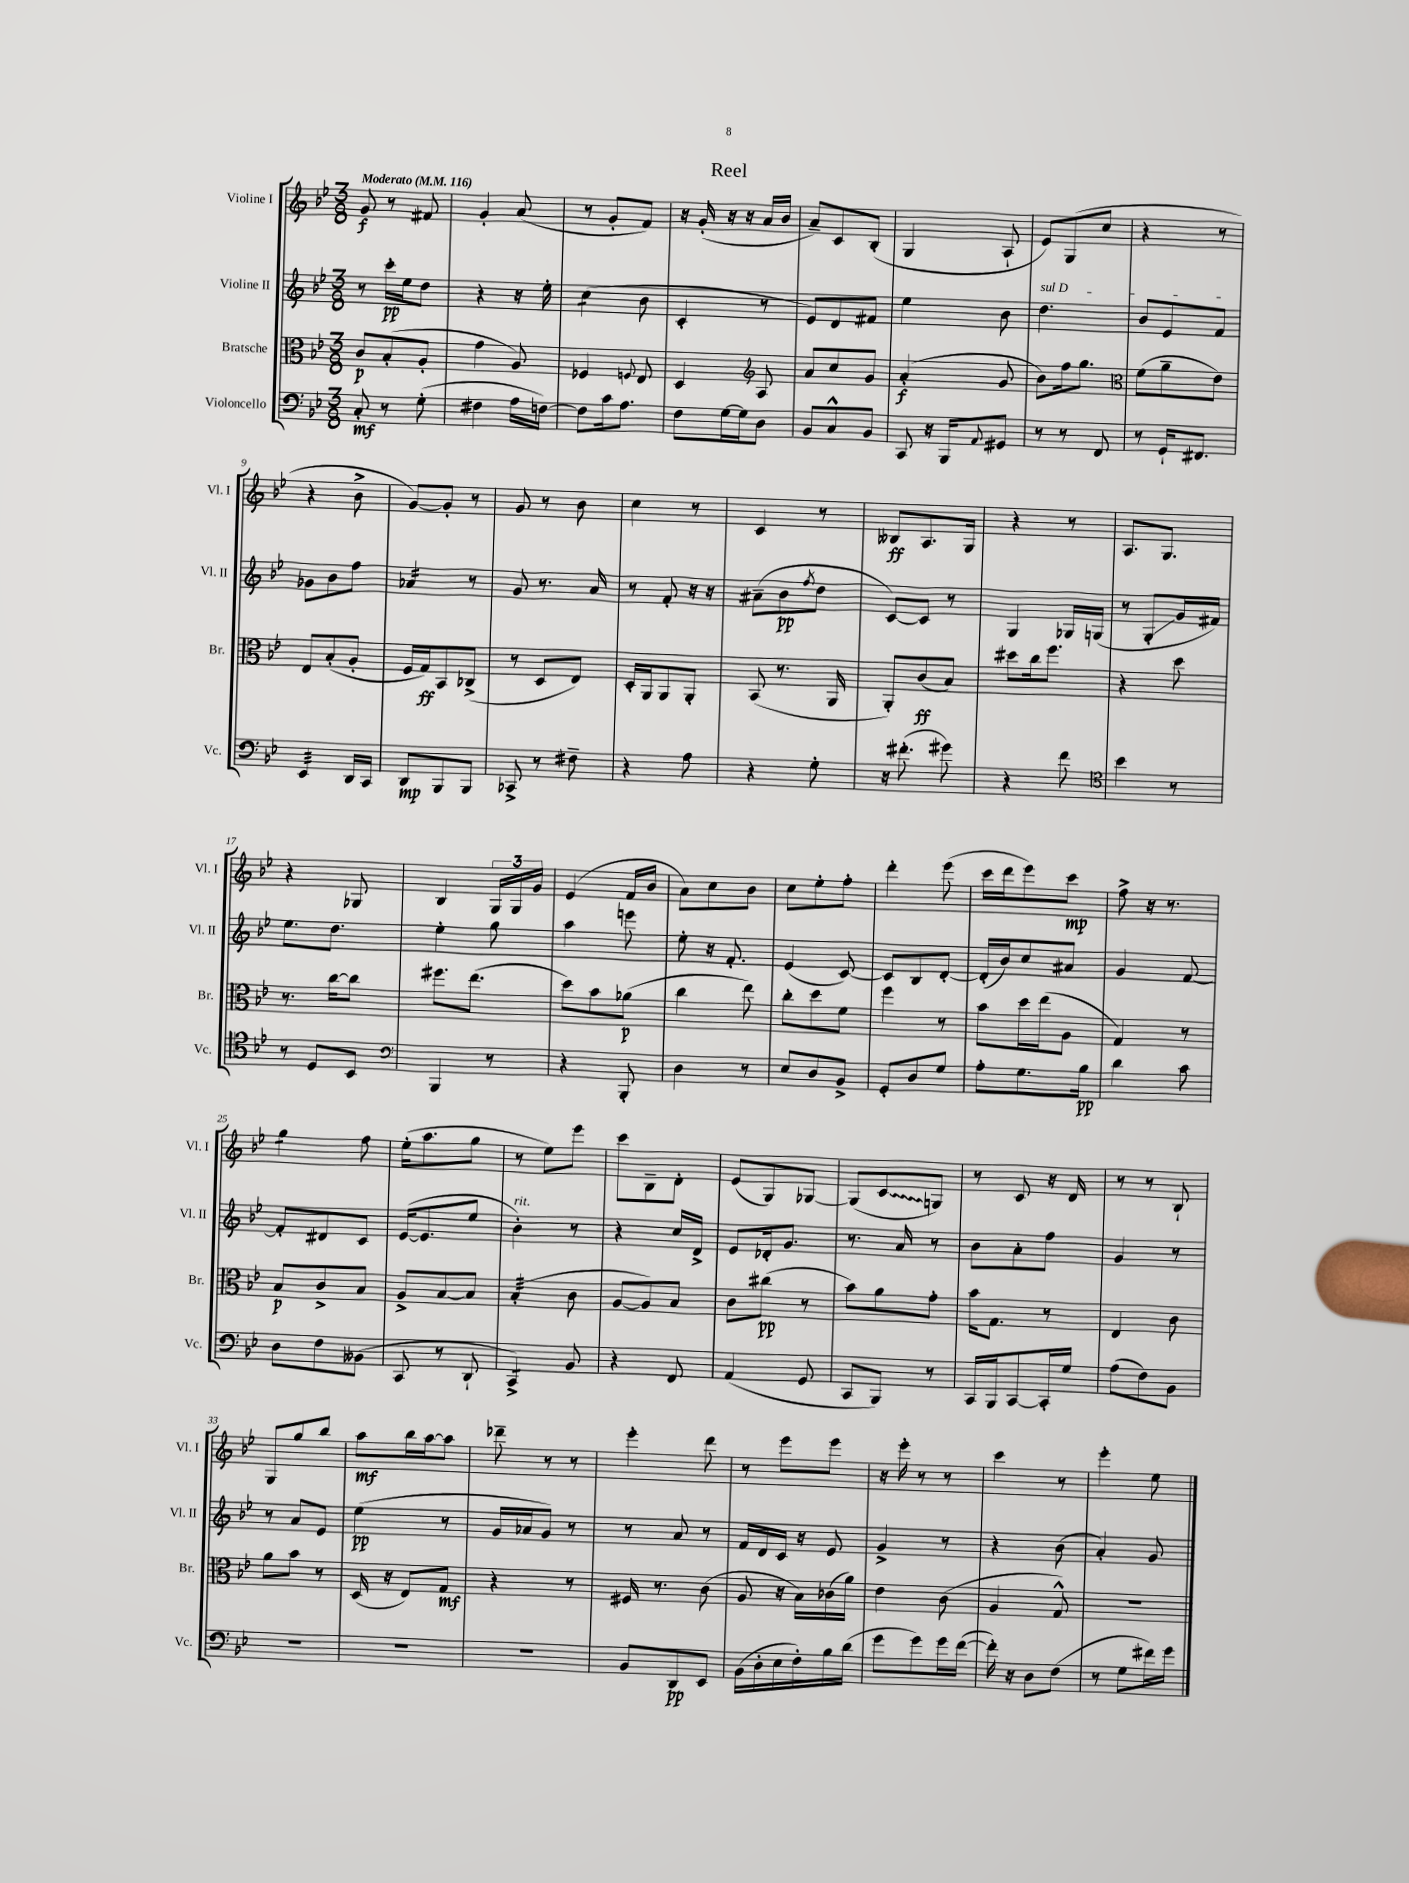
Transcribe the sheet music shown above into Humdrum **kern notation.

**kern	**kern	**kern	**kern
*staff4	*staff3	*staff2	*staff1
*clefF4	*clefC3	*clefG2	*clefG2
*k[b-e-]	*k[b-e-]	*k[b-e-]	*k[b-e-]
*M3/8	*M3/8	*M3/8	*M3/8
*MM116	*MM116	*MM116	*MM116
8C'/	8c/L	8r	8g/
8r	(8B-'/	16ccc'\LL	8r
.	.	16ee-\J	.
(8G'\	8A'/J	8dd\J	8f#/
=	=	=	=
4F#\	4g\	4r	4g'/
16A\LL	8A/)	16r	(8a/
[16F\JJ)	.	16ee-'\	.
=	=	=	=
8F\]L	4F-/	(4cc\	8r
16c\k	.	.	8g'/L
8.A\J	.	.	.
.	8qqF/	.	.
.	8E-/	8b-\	8f/J)
=	=	=	=
8F\L	4D/	4c'/	16r
.	.	.	(16g'/
[16G\L	.	.	16r
16G\]J	.	.	16r
*	*clefG2	*	*
8D\J	8A/	8r	16a/LL
.	.	.	16b-/JJ
=	=	=	=
8BB-/L	8a/L	8e-/L)	8a~/L)
8C^^/	8cc/	8d/	8c/
8BB-/J	8g/J	8f#/J	(8B-'/J
=	=	=	=
8CC/	(4a'/	4ee-\	4G/
16r	.	.	.
16BBB-/LK	.	.	.
8qqAA/	.	.	.
8GG#/J	8g/	8b-\	8A`/
=	=	=	=
8r	8b-\L)	4.dd\	8e-/L)
8r	16ff\k	.	(8G/
.	8.gg\J	.	.
8FF/	.	.	8cc/J
=	=	=	=
*	*clefC3	*	*
8r	(8f\L	8b-/L	4r
16GG`/LK	8a~\	8e-/	.
8.FF#/J	.	.	.
.	8e-\J)	8f/J	8r
=	=	=	=
4EE-/	8E-/L	8g-\L	4r
.	(8B-'/	8b-\	.
16DD/LL	8A'/J	8ff\J	8b-^\
16CC/JJ	.	.	.
=	=	=	=
8DD/L	16F/LL	4a-/	[8g/L)
.	16G/J)	.	.
8BBB-/	8BB-/	.	8g'/]J
8BBB-/J	(8C-^/J	8r	8r
=	=	=	=
8CC-^/	8r	8g/	8g/
8r	8D/L	8.r	8r
8F#~\	8E-/J)	.	8b-\
.	.	16a/	.
=	=	=	=
4r	16D'/LL	8r	4cc\
.	16AA/J	.	.
.	8AA/	8f'/	.
8A\	8AA'/J	16r	8r
.	.	16r	.
=	=	=	=
4r	(8BB-/	(8a#~\L	4c/
.	8.r	8b-\	.
.	.	8qff/	.
8G'\	.	8dd\J	8r
.	16AA/	.	.
=	=	=	=
16r	8AA'/L)	[8c/L)	8B--/L
(8.f#'\	.	.	.
.	(8c/	8c/]J	8.A/
8g#\)	8B-/J)	8r	.
.	.	.	16G/Jk
=	=	=	=
4r	8dd#\L	4G/	4r
.	16cc\k	.	.
.	8.ff\J	.	.
8f\	.	16G-/LL	8r
.	.	(16G/JJ	.
=	=	=	=
*clefC4	*	*	*
4b-\	4r	8r	8.A/L
.	.	8G'/L	.
.	.	.	8.G/J
8r	8dd\	16g/L	.
.	.	16f#/JJ)	.
=	=	=	=
8r	8.r	8.ee-\L	4r
8D/L	.	.	.
.	[16cc\LK	8.dd\J	.
8BB-/J	8cc\]J	.	8G-/
=	=	=	=
*clefF4	*	*	*
4BBB-/	8.ff#\L	4ee-'\	4B-/
.	(8.ee-\J	.	.
8r	.	8gg\	24G/LL
.	.	.	24G/
.	.	.	24g/JJ
=	=	=	=
4r	8dd\L)	4aa\	(4e-/
.	8b-\	.	.
8BBB-'/	(8a-\J	8eee\	16f/LL
.	.	.	16b-/JJ
=	=	=	=
4D\	4cc\	8ee-'\	8a\L)
.	.	16r	8cc\
.	.	8.f'/	.
8r	8ee-\)	.	8b-\J
=	=	=	=
8E-/L	8cc'\L	(4e-/	8cc\L
8D/	8dd\	.	8ee-'\
8BB-^/J	8f\J	[8c/)	8ff'\J
=	=	=	=
8GG'/L	4ff\	8c/]L	4ddd'\
8D/	.	8B-/	.
8G/J	8r	[8d'/J	(8eee-\
=	=	=	=
8A'\L	8b-\L	(16d'/]LL	16ccc\LL
.	.	16b-/J)	16ddd\J
8.G\	16dd\L	8cc/	8eee-\)
.	(16ee-\J	.	.
.	8A\J	8a#/J	8ccc\J
16B-\Jk	.	.	.
=	=	=	=
4d\	4G/)	4g/	8ff^\
.	.	.	16r
.	.	.	8.r
8c\	8r	[8f/	.
=	=	=	=
8D\L	8B-/L	8f'/]L	4gg\
8F\	8c^/	8d#/	.
(8BB--\J	8B-/J	8c/J	8ff\
=	=	=	=
8CC/	8A^/L	([16e-/LK	(16ee-'\LK
.	.	8.e-/]	8.aa\
8r	[8B-/	.	.
8DD`/	8B-/]J	8ee-/J	8gg\J
=	=	=	=
4CC^/)	(4B-'/	4b-'\)	8r
.	.	.	8ee-\L)
8BB-/	8c\	8r	8eee-\J
=	=	=	=
4r	[8A/L	4r	8ccc\L
.	8A/])	.	8B-~\
8FF/	8B-/J	16cc/LL	8d'\J
.	.	16d^/JJ	.
=	=	=	=
(4AA/	8c\L	8e-/L	(8e-/L
.	(8cc#\J	16d-'/k	8G/)
.	.	8.g/J	.
8GG/	8r	.	[8G-/J
=	=	=	=
8CC/L	8b-\L)	8.r	(8G-/]L
8BBB-/J)	8a\	.	8c/
.	.	16a/	.
8r	8g'\J	8r	8G/J)
=	=	=	=
16CC/LL	16b-\LK	8b-\L	8r
16BBB-/J	8.G\J	.	.
[8CC/	.	8a'\	8c/
16CC'/]L	8r	8ff\J	16r
16G/JJ	.	.	16d/
=	=	=	=
(8A\L	4E-/	4g/	8r
8F\)	.	.	8r
8BB-\J	8c\	8r	8B-`/
=	=	=	=
4.r	8a\L	8r	8G/L
.	8b-\J	8a/L	8gg/
.	8r	8e-/J	8bb-/J
=	=	=	=
4.r	(16D/	(4ee-\	8aa\L
.	16r	.	.
.	8E-/L)	.	16bb-\L
.	.	.	[16aa\J
.	8G/J	8r	8aa\]J
=	=	=	=
4.r	4r	16g/LL	8ddd-~\
.	.	16a-/J	.
.	.	8g/J)	8r
.	8r	8r	8r
=	=	=	=
8BB-/L	16F#/	8r	4eee-'\
.	8.r	.	.
8DD/	.	8a/	.
8EE-/J	(8c\	8r	8ddd\
=	=	=	=
(16BB-\LL	8A/	16f/LL	8r
16D'\	.	16d/	.
16E-\	16r	16c/JJ	8eee-\L
16F'\)	16B-\LL)	16r	.
16B-\	(16c-\	8e-/	8eee-\J
(16d\JJ	16a\JJ)	.	.
=	=	=	=
8g\L	4e-\	4g^/	16r
.	.	.	16eee-'\
8g\)	.	.	8r
16g\L	(8c\	8r	8r
([16f\JJ	.	.	.
=	=	=	=
16f'\])	4A/	4r	4ccc\
16r	.	.	.
8D\L	.	.	.
(8F\J	8G^^/)	(8b-\	8r
=	=	=	=
8r	4.r	4a'/)	4eee-'\
8G\L	.	.	.
16f#\L)	.	8g/	8ee-\
16g\JJ	.	.	.
==	==	==	==
*-	*-	*-	*-
